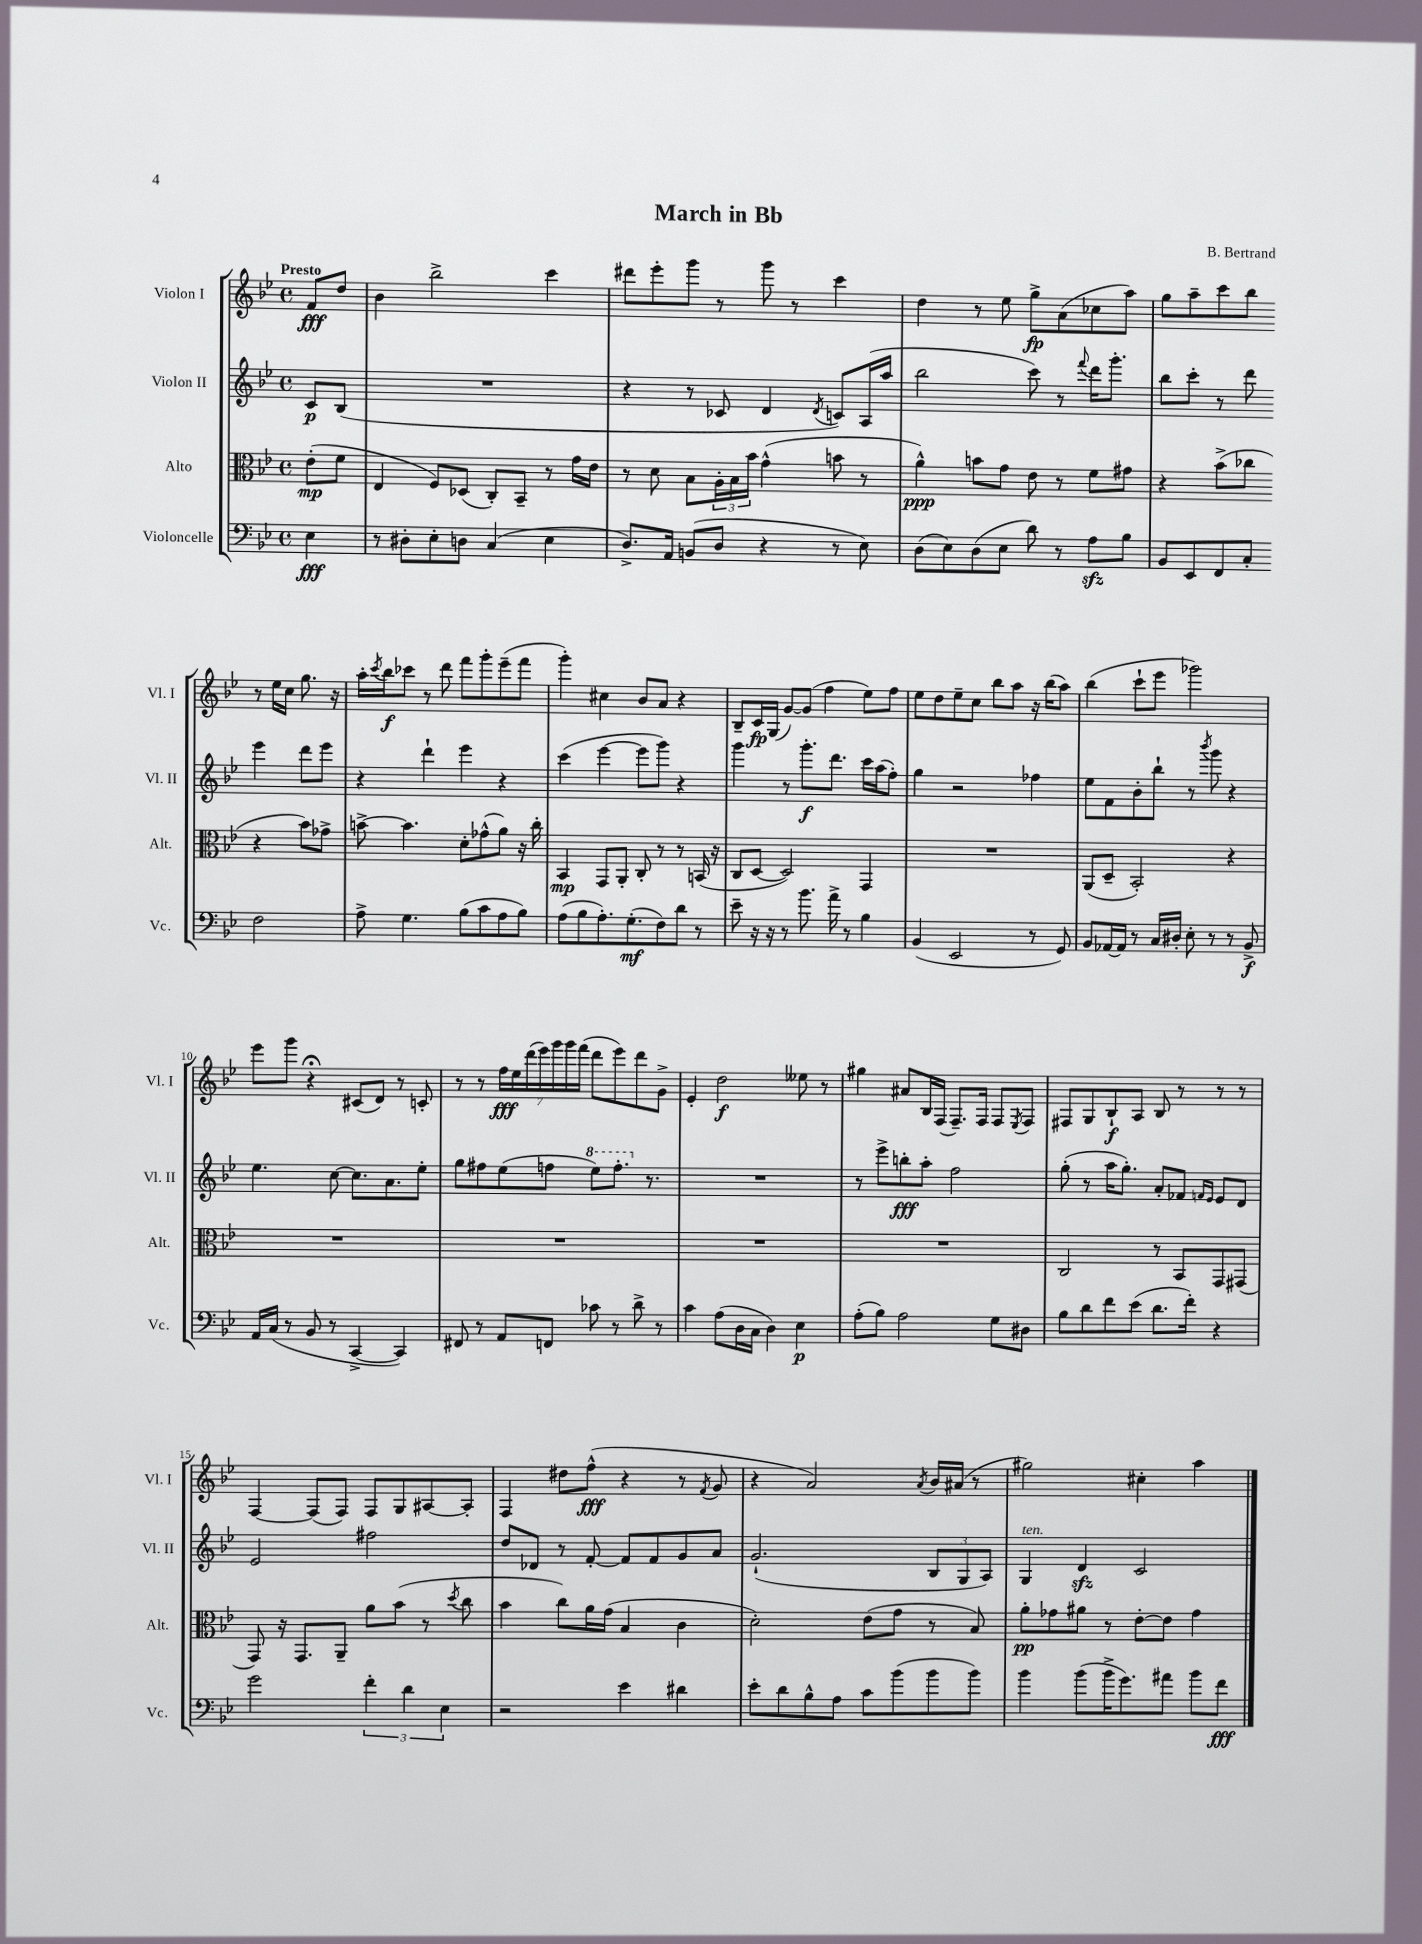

**kern	**kern	**kern	**kern
*staff4	*staff3	*staff2	*staff1
*clefF4	*clefC3	*clefG2	*clefG2
*k[b-e-]	*k[b-e-]	*k[b-e-]	*k[b-e-]
*M4/4	*M4/4	*M4/4	*M4/4
*met(c)	*met(c)	*met(c)	*met(c)
4E-	(8e-'	8c	8f
.	8f	(8B-	8dd
=	=	=	=
8r	4E-	1r	4b-
8D#'	.	.	.
8E-'	8F)	.	2bb-^
8D	(8D-	.	.
(4C	8C')	.	.
.	8BB-~	.	.
4E-	8r	.	4ccc
.	16g	.	.
.	16e-	.	.
=	=	=	=
8.D^)	8r	4r	8ddd#
.	8d	.	8eee-'
16AA	.	.	.
(8BB	8B-	8r	8ggg
8D	24A'	8c-	8r
.	24B-	.	.
.	24b-	.	.
4r	(4g^^	4d	8ggg
.	.	.	8r
.	.	8qd	.
8r	8b	8c)	4ccc
8E-)	8r	(16A	.
.	.	16aa	.
=	=	=	=
(8D	4a^^)	2bb-	4dd
8E-)	.	.	.
(8D	8b	.	8r
8E-	8g	.	8ee-
8d)	8e-	8ccc)	8gg^
8r	8r	8r	(8a
.	.	8qqfff	.
8A	8f	16ddd	8cc-
.	.	8.ggg'	.
8B-	8g#	.	8aa)
=	=	=	=
8BB-	4r	8bb-	8gg
8EE-	.	8ccc'	8aa~
8FF	(8b-^	8r	8ccc
8C'	8cc-	8ddd	8bb-
2F	4r	4eee-	8r
.	.	.	16ee-
.	.	.	16cc
.	8b-)	8ddd	8.gg
.	8g-^	8eee-	.
.	.	.	16r
=	=	=	=
8A^	[8b^	4r	16aa'
.	.	.	8qccc
.	.	.	16bb-
4.G	4.b]	.	8ccc-
.	.	4ddd`	8r
.	.	.	8ddd
(8B-	8d'	4eee-	8fff
8c	(8g-^^	.	8ggg'
8A	8a)	4r	(8eee-~
8B-)	16r	.	8fff
.	16cc'	.	.
=	=	=	=
(8A	4BB-	(4ccc	4ggg')
8B-	.	.	.
8.A')	8GG	[4eee-	4cc#
.	8AA'	.	.
(8.G'	.	.	.
.	8C'	8eee-]	8b-
8F)	8r	8ggg)	8a
8d	8r	4r	4r
8r	(16BB	.	.
.	16r	.	.
=	=	=	=
8e-~	8C	4ggg	8B-~
16r	[8D	.	16c
16r	.	.	(16G
8r	2D])	8r	[8g)
8.b-	.	8.ggg'	(8g]
.	.	.	4ff
16a^	.	8.ddd	.
8r	.	.	.
4B-	4GG	16ccc	8ee-)
.	.	(16aa	.
.	.	8ff')	8ff
=	=	=	=
(4BB-	1r	4gg	8ee-
.	.	.	8dd
2EE-	.	2r	8ee-~
.	.	.	8cc
.	.	.	8bb-
.	.	.	8aa
8r	.	4ff-	16r
.	.	.	(16bb-
8GG)	.	.	8aa)
=	=	=	=
8BB-	(8AA	8ee-	(4bb-
[16AA-	8D~	8f	.
16AA-]	.	.	.
8r	2BB-')	8b-'	8ccc`
16C	.	8bb-`	8eee-
16D#'	.	.	.
8E-'	.	8r	2ggg-)
.	.	8qbbb-	.
8r	.	8ggg	.
8r	4r	4r	.
8BB-^	.	.	.
=	=	=	=
16AA	1r	4.ee-	8eee-
(16C	.	.	.
8r	.	.	8ggg
8BB-	.	.	4r;
8r	.	[8cc	.
[4CC^	.	8.cc]	(8c#
.	.	.	8d)
.	.	8.a	.
4CC])	.	.	8r
.	.	8ee-'	8c'
=	=	=	=
8FF#	1r	8gg	8r
8r	.	8ff#	8r
8AA	.	(8ee-	28ff
.	.	.	28ee-
.	.	.	(28ddd
.	.	.	28eee-)
8FF	.	8ff	.
.	.	.	28ggg
.	.	.	28ggg
.	.	.	(28fff
8c-	.	8eee-)	8ddd
8r	.	8.fff'	8eee-)
8d^	.	.	8ddd
.	.	8.r	.
8r	.	.	8g^
=	=	=	=
4c	1r	1r	4e-'
(8A	.	.	2dd
16D	.	.	.
16C	.	.	.
4D)	.	.	.
4E-	.	.	8ee--
.	.	.	8r
=	=	=	=
(8A'	1r	8r	4gg#
8B-)	.	8eee-^	.
2A	.	8bb'	8a#
.	.	8aa'	16B-
.	.	.	(16F
.	.	2ff	8.F~)
.	.	.	16F
8G	.	.	8F
.	.	.	8qE-
8D#	.	.	8F
=	=	=	=
8B-	2C	(8gg'	8F#
8d	.	8r	8G
8f	.	16aa	8B-`
.	.	8.gg')	.
(8e-	.	.	8A
8.d	8r	8a'	8B-
.	8BB-	8f-	8r
16f')	.	.	.
.	.	16qqf	.
.	.	16qqe-	.
4r	8GG	8e-	8r
.	(8GG#	8d	8r
=	=	=	=
2g	8GG)	2e-	[4F
.	16r	.	.
.	8.GG	.	.
.	.	.	(8F]
.	8AA~	.	8F)
6f'	8a	2ff#	8F
.	(8b-	.	8G
6d	.	.	.
.	8r	.	[8A#
6E-	.	.	.
.	8qdd	.	.
.	8cc	.	8A#']
=	=	=	=
2r	4b-	8dd	4F
.	.	8d-	.
.	8cc)	8r	8dd#
.	16a	[8f'	(8ff^^
.	(16g	.	.
4e-	4B-	8f]	4r
.	.	8f	.
4d#	4c	8g	8r
.	.	.	8qf
.	.	8a	8g
=	=	=	=
8e-'	2d')	(2.g`	4r
8d	.	.	.
8B-^^	.	.	2a)
8A	.	.	.
8c	(8e-	.	.
(8b-	8g	.	.
.	.	.	8qa
8b-	8r	12B-	16b-
.	.	.	(16a#
.	.	12G	.
8b-)	8B-)	.	8r
.	.	12A)	.
=	=	=	=
4b-	8a'	4G	2gg#)
.	8g-	.	.
(8b-	8a#	4d	.
16b-^	8r	.	.
8.g)	.	.	.
.	[8e-'	2c	4cc#'
8a#	8e-]	.	.
8b-	4g-	.	4aa
8f	.	.	.
==	==	==	==
*-	*-	*-	*-
